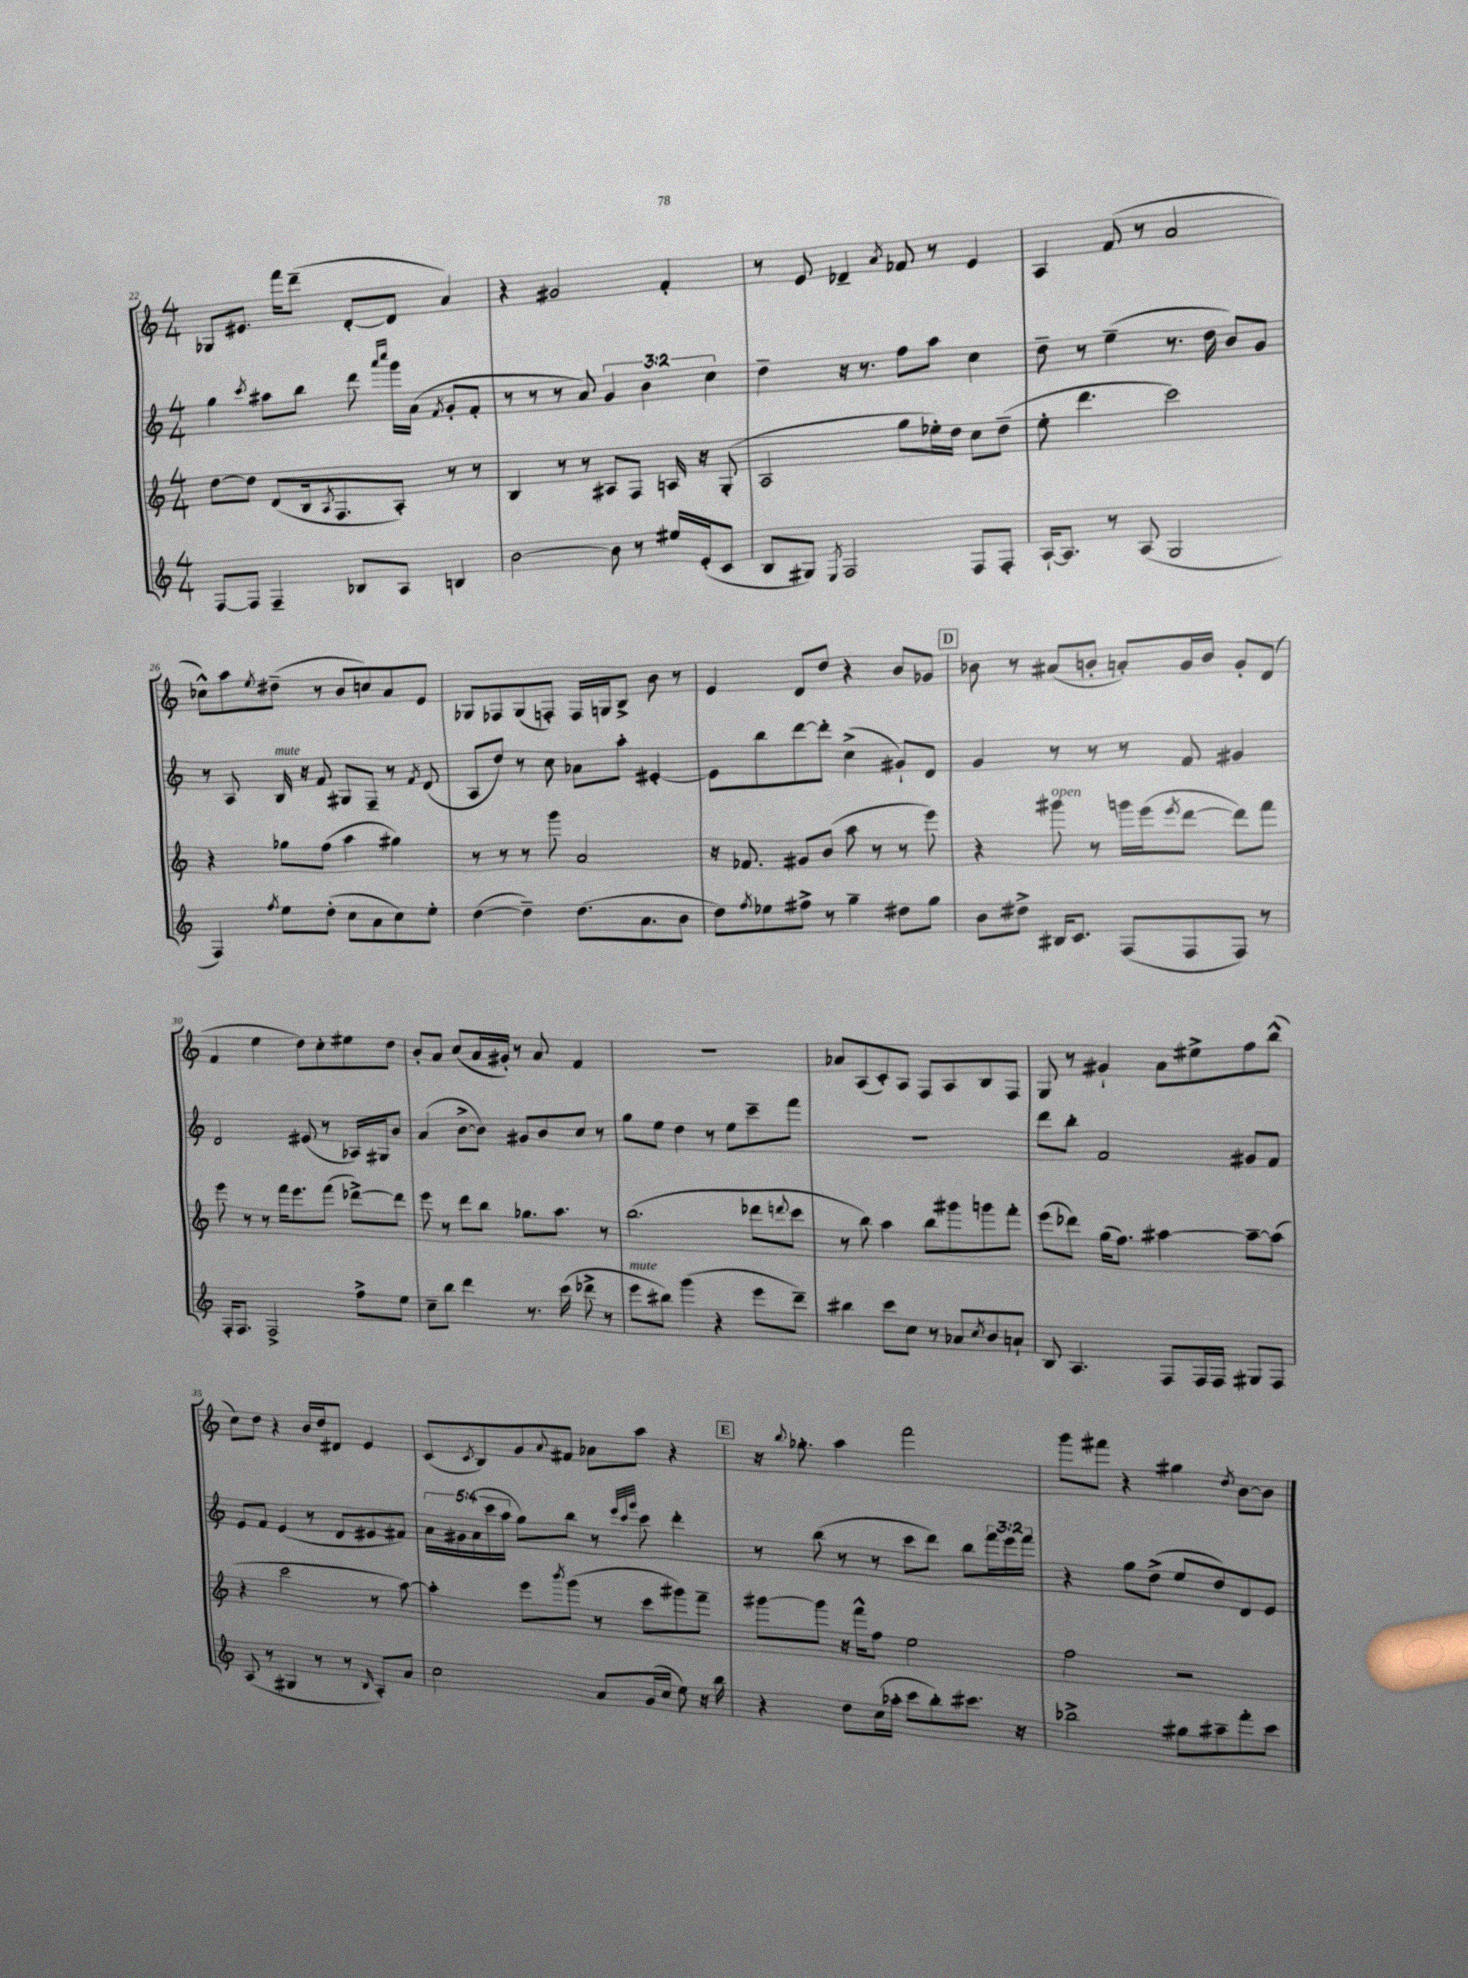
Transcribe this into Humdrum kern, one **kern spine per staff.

**kern	**kern	**kern	**kern
*staff4	*staff3	*staff2	*staff1
*clefG2	*clefG2	*clefG2	*clefG2
*k[]	*k[]	*k[]	*k[]
*M4/4	*M4/4	*M4/4	*M4/4
[8F	[8dd	4gg	8G-
8F]	8dd]	.	8.e#
.	.	8qccc	.
4F~	(8d	8aa#	.
.	.	.	16fff
.	16B	8bb	(8ddd~
.	8qA	.	.
.	8.F	.	.
8B-	.	8ddd	[8d'
.	.	16qqaaa	.
.	.	16qqcccc	.
8A	8A')	16ggg	8d]
.	.	(16a	.
.	.	8qf	.
4B	8r	8g'	4a)
.	8r	8f'	.
=	=	=	=
[2b	4B	8r	4r
.	.	8r	.
.	8r	8r	2g#
.	8r	8a)	.
8b]	8A#	6g	.
8r	8F	.	.
.	.	6b	.
16ee#	16A	.	4f'
(16e'	16r	.	.
.	.	6cc	.
8c	(8G'	.	.
=	=	=	=
8B	2A	4dd~	8r
8G#)	.	.	8e
8qE	.	.	.
2F	.	16r	4d-~
.	.	8.r	.
.	.	.	8qa
.	8gg	8ff	8f-
.	16ee-')	8aa	8r
.	16dd	.	.
8F	8cc	4cc	4e
8F'	(8dd~	.	.
=	=	=	=
[16A`	8ee'	8dd~	4A
8.A]	.	.	.
.	4.ddd	8r	.
8r	.	(4ee~	(8f
(8A	.	.	8r
2G	2ccc)	8.r	2a
.	.	16dd	.
.	.	8b)	.
.	.	8g	.
=	=	=	=
4F)	4r	8r	8cc-^^)
.	.	8A	8aa
8qff	.	.	8qee
8ee	8gg-	16B	(8dd#~
.	.	16r	.
(8dd'	(8ff	8f	8r
8cc	4aa	8G#	8b
8a	.	8F~	8cc)
8cc)	4gg#)	8r	8a
.	.	8qf	.
8ee'	.	(8d	8e
=	=	=	=
([4dd	8r	8A	8G-
.	8r	8dd)	8F-
4dd~])	8r	8r	(8G-
.	8ggg	8cc	8F')
(8.dd	2a	8a-	16F
.	.	.	16G
.	.	8aa'	8B^
8.a	.	.	.
.	.	[4e#'	8b
8b	.	.	8r
=	=	=	=
8dd)	16r	8e#]	4e
.	8.f-	.	.
8qff	.	.	.
8ee-	.	8bb	.
8ff#^	8g#	[8ddd	8d
8r	(8b	8ddd']	8dd
4gg~	8aa	(4cc^	4r
.	8r	.	.
8dd#	8r	8g#`)	8b
8gg	8eee)	8d	8g-
=	=	=	=
8b	4r	4g	8b-
8dd#^	.	.	8r
16B#	8ggg#	8r	(8a#
8.c	.	.	.
.	8r	8r	8b'
(8F	16ggg	8r	8a')
.	(16eee	.	.
.	8qeee	.	.
8F	[8ddd	8f	16g
.	.	.	16b
8F)	8ddd])	4g#	8g'
8r	8fff	.	(8d
=	=	=	=
16F'	8eee	2d	4f
8.F	.	.	.
.	8r	.	.
2F^	8r	.	4ee
.	16fff	.	.
.	8.eee	.	.
.	.	(8e#	8dd)
.	(8fff	8r	8cc'
8ff^	[8ddd-^)	16A-)	8ee#
.	.	16G#	.
8ee	8ddd-]	8b	8dd
=	=	=	=
8cc~	8eee	(4a	8b'
8bb	8r	.	8a
4ddd	8ddd	[8b^	(8cc
.	8bb	8b])	16a
.	.	.	16g#')
8.r	8.gg-	8g#	8r
.	.	8b	8a
(16ccc	8.aa	.	.
8ddd-^	.	8cc	4f
8r	8r	8r	.
=	=	=	=
8eee	(2.bb	8gg	1r
8bb#)	.	8ee	.
(4ggg	.	4dd	.
4r	.	8r	.
.	.	8ee	.
8eee	8ddd-	8ccc~	.
.	8qqddd	.	.
8ddd~)	8ccc	8fff	.
=	=	=	=
4bb#	8r	1r	8a-
.	8bb)	.	(8A
8ccc	4aa	.	8c')
8cc	.	.	8A
8r	8bb	.	8F
8a-	8ggg#	.	8A
8qcc	.	.	.
8b	8ggg	.	8B
8a`	8fff'	.	8F
=	=	=	=
8B	(8eee	8ddd	8G
4.A	8ddd-)	8bb'	8r
.	(16gg	2f	4g#`
.	8.ff)	.	.
8F	[4aa#	.	8a
16F	.	.	8ee#^
16F	.	.	.
8G#	8aa#~_	8g#	8ff
8F	(8aa#]	8f	(8bb^^
=	=	=	=
(8A	4r	8e	8cc)
8r	.	8f	8dd
4G#	2ccc	(4e	4r
8r	.	8r	16b
.	.	.	16dd
8r	.	8d	8d#
16qqB	.	.	.
8A')	8r	8e#	4e
8a	[8aa)	8f#)	.
=	=	=	=
2cc	4aa']	20a	(8c
.	.	20g#	.
.	.	(20a	.
.	.	.	8qc
.	.	.	8B)
.	.	20ccc	.
.	.	20aa	.
.	8eee	8gg)	8g
.	8qbbb	.	8qqa
.	(8ggg	8bb	8f#
8a	8r	8r	8a-
.	.	32qqeee	.
.	.	32qqccc	.
.	.	32qqggg	.
(16g	8ccc	8ccc	8aa
16cc	.	.	.
8ee)	8ggg#)	4ddd'	4r
16r	8fff~	.	.
16bb	.	.	.
=	=	=	=
4r	[8ggg#	8r	16r
.	.	.	8qqbb
.	.	.	8.gg-'
.	8ggg#]	(8bb	.
8dd	16r	8r	4aa
.	16fff^^	.	.
(16cc	8ff	8r	.
16aa-'	.	.	.
8ccc	2ee	8ccc	2fff
8bb')	.	8ddd)	.
8.ccc#	.	8bb	.
.	.	24fff	.
.	.	24eee	.
16r	.	.	.
.	.	24fff	.
=	=	=	=
2bb-^	2ff	4r	8ggg
.	.	.	8fff#
.	.	8gg	4r
.	.	(8dd^	.
8gg#	2r	8ee	4gg#
8aa#~	.	8dd)	.
.	.	.	8qdd
8fff'	.	8d	[8b
8ccc	.	8e	8b]
==	==	==	==
*-	*-	*-	*-
